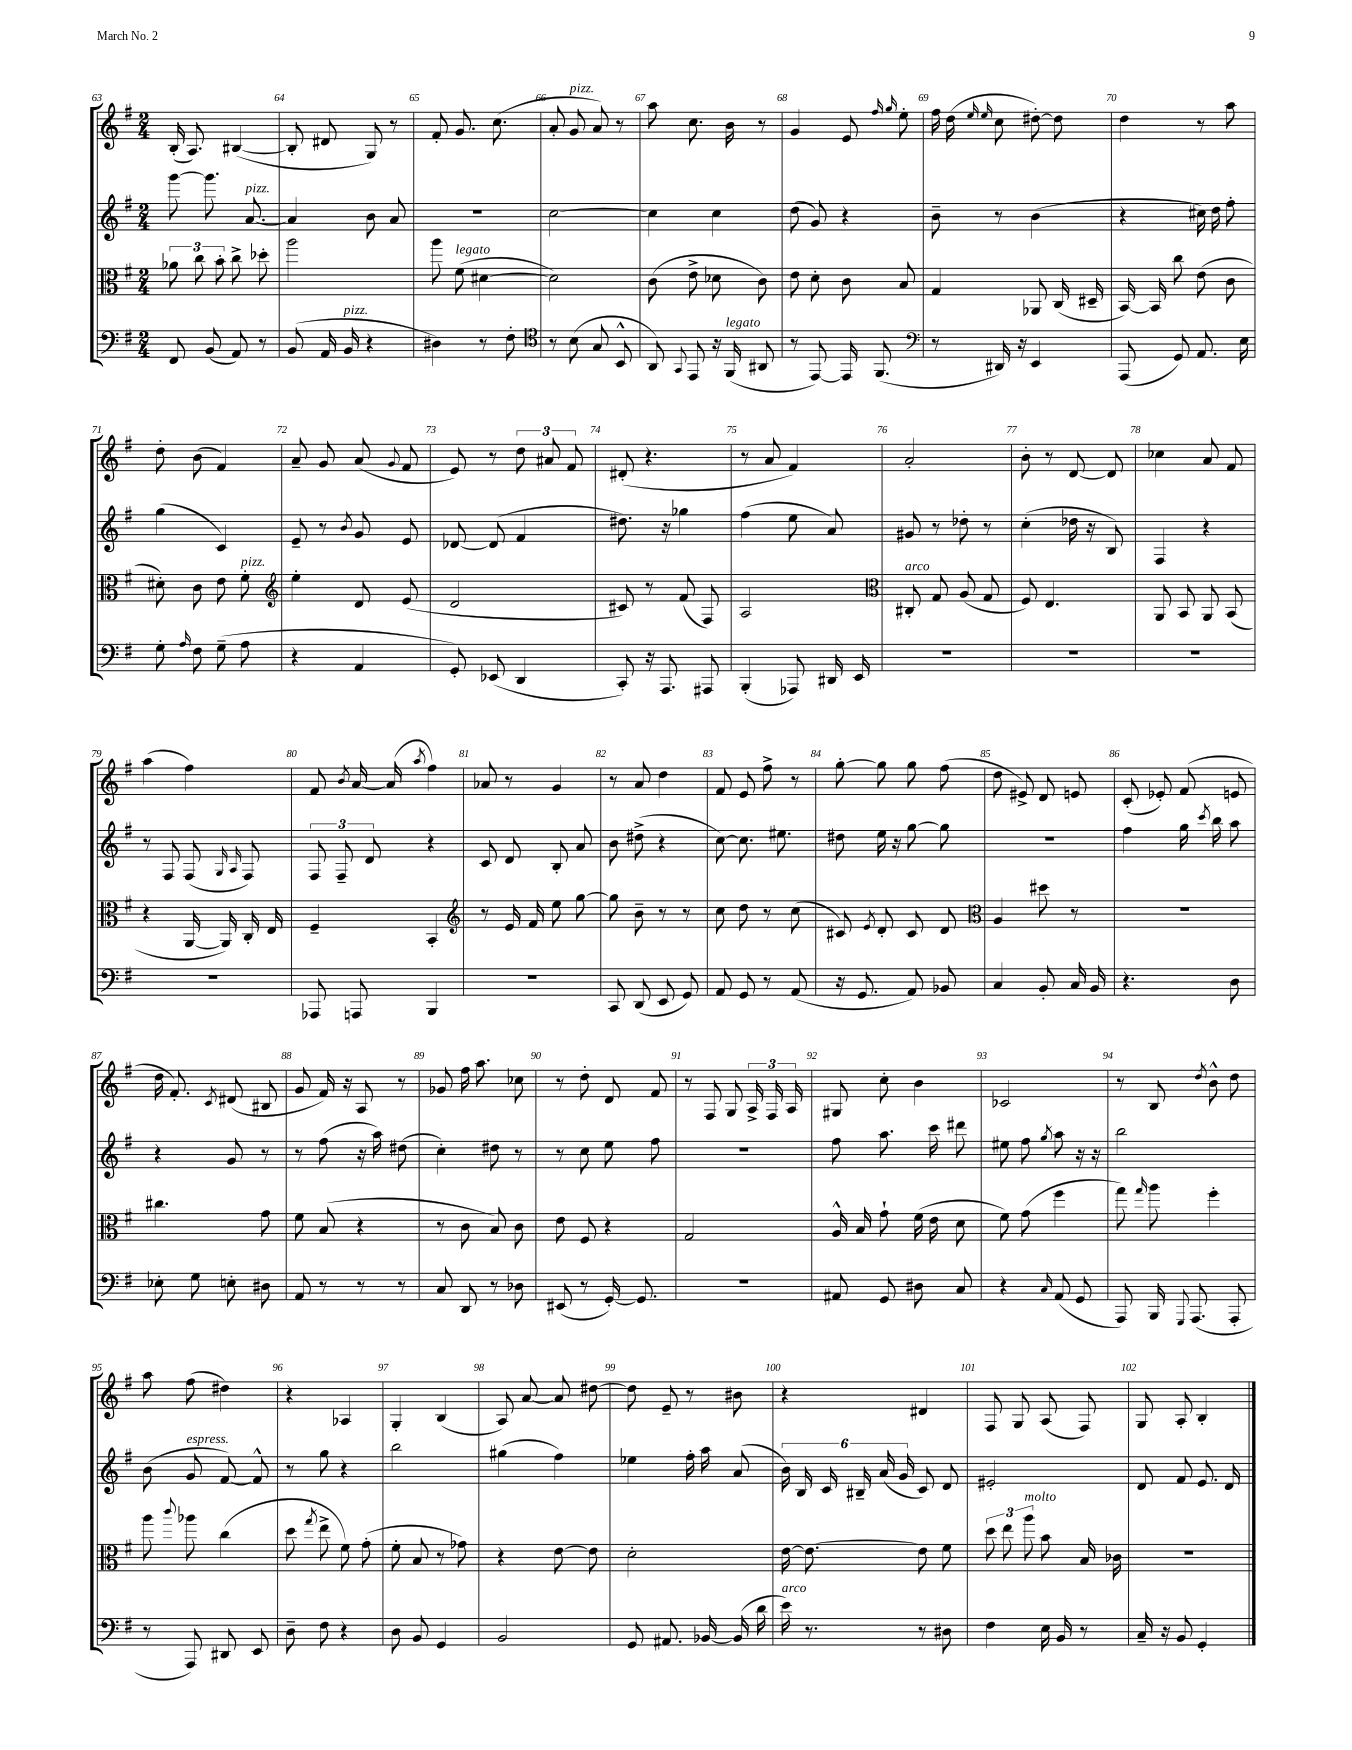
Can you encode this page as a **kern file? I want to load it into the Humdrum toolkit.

**kern	**kern	**kern	**kern
*part4	*part3	*part2	*part1
*staff4	*staff3	*staff2	*staff1
*clefF4	*clefC3	*clefG2	*clefG2
*k[f#]	*k[f#]	*k[f#]	*k[f#]
*M2/4	*M2/4	*M2/4	*M2/4
=63	=63	=63	=63
8FF#/	12a-X\	[8ggg\	(16B'/
.	.	.	8.A/)
.	12cc\	.	.
(8BB/	.	8.ggg\]	.
.	12b'\	.	.
8AA/)	8cc^\	.	([4B#X/
!	!	!LO:TX:a:i:t=pizz.	!
.	.	[8.a/	.
8r	8dd-X'\	.	.
=64	=64	=64	=64
(8BB/	2aa\	4a/]	8B#'/]
16AA/	.	.	8d#X/
!LO:TX:a:i:t=pizz.	!	!	!
16BB/	.	.	.
4r	.	8b\	8G/)
.	.	8a/	8r
=65	=65	=65	=65
4D#X\)	8aa\	2r	8f#'/
!	!LO:TX:a:i:t=legato	!	!
.	(8f#\	.	8.g/
8r	[4d#X\	.	.
.	.	.	(8.cc\
8F#'\	.	.	.
=66	=66	=66	=66
*clefC4	*	*	*
8r	2d#\])	[2cc\	8a'/
!	!	!	!LO:TX:a:i:t=pizz.
(8B\	.	.	8g/
8G/	.	.	8a/)
8BB^^/	.	.	8r
=67	=67	=67	=67
8AA/)	(8c\	4cc\]	8aa\
8qqGG/	.	.	.
8EE/	8e^\	.	8.cc\
16r	8d-X\	4cc\	.
!LO:TX:a:i:t=legato	!	!	!
(16FF#/	.	.	16b\
8AA#X/	8c\)	.	8r
=68	=68	=68	=68
8r	8e\	(8dd\	4g/
[8EE/)	8d'\	8g/)	.
16EE/]	8c\	4r	8e/
(8.FF#/	.	.	.
.	.	.	16qqff#/
.	.	.	16qqgg/
.	8B/	.	8ee'\
=69	=69	=69	=69
*clefF4	*	*	*
8r	4G/	8b~\	16ff#\
.	.	.	(16dd\
.	.	.	16qqee/
.	.	.	16qqee/
16DD#X/)	.	8r	8cc\
16r	.	.	.
4EE/	8AA-X/	(4b\	[8dd#X'\)
.	(16C/	.	8dd#\]
.	16D#X~/	.	.
=70	=70	=70	=70
(8AAA/	[16BB/)	4r	4dd\
.	16BB/]	.	.
8GG/)	8cc\	.	.
8.AA/	(8e\	16cc#X\)	8r
.	.	16dd\	.
.	8c\	8ff#'\	8aa\
16E\	.	.	.
!!LO:LB:g=z
=71	=71	=71	=71
8G'\	8d#X'\)	(4gg\	8dd'\
16qqA/	.	.	.
8F#\	8c\	.	(8b\
(8G~\	8e\	4c/)	4f#/)
!	!LO:TX:a:i:t=pizz.	!	!
8A\	8f#'\	.	.
=72	=72	=72	=72
*	*clefG2	*	*
4r	4ee'\	8e~/	8a~/
.	.	8r	8g/
.	.	8qb/	.
4AA/	8d/	8g/	(8a/
.	.	.	8qqg/
.	(8e/	8e/	8f#/
=73	=73	=73	=73
8GG'/)	2d/	[8d-X/	8e/)
(8EE-X/	.	(8d-/]	8r
4DD/	.	4f#/	12dd\
.	.	.	12a#X/
.	.	.	12f#/
=74	=74	=74	=74
8CC'/)	8c#X/)	8.dd#X\)	(8d#X'/
16r	8r	.	4.r
8.AAA/	.	16r	.
.	(8f#/	4gg-X\	.
8AAA#X/	8F#/)	.	.
=75	=75	=75	=75
(4BBB'/	2A/	(4ff#\	8r
.	.	.	8a/
8AAA-X/)	.	8ee\	4f#/)
16DD#X/	.	8a/)	.
16EE/	.	.	.
=76	=76	=76	=76
*	*clefC3	*	*
!	!LO:TX:a:i:t=arco	!	!
2r	8C#X'/	8g#X/	2a'/
.	8G/	8r	.
.	(8A/	8dd-X'\	.
.	8G/	8r	.
=77	=77	=77	=77
2r	8F#/)	(4cc'\	8b'\
.	4.E/	.	8r
.	.	16dd-X\	[8d/
.	.	16r	.
.	.	8B/)	8d/]
=78	=78	=78	=78
2r	8AA/	4F#/	4cc-X\
.	8BB/	.	.
.	8AA/	4r	8a/
.	(8BB/	.	8f#/
!!LO:LB:g=z
=79	=79	=79	=79
2r	4r	8r	(4aa\
.	.	8F#/	.
.	[16AA/	(8F#/	4ff#\)
.	16AA/])	.	.
.	.	16qqG/	.
.	.	16qqA/	.
.	16C'/	8F#/)	.
.	16E/	.	.
=80	=80	=80	=80
8AAA-X/	4F#~/	12F#/	8f#/
.	.	12F#~/	.
.	.	.	8qb/
8AAAn/	.	.	[16a/
.	.	12d/	.
.	.	.	(16a/]
.	.	.	8qaa/
4BBB/	4BB'/	4r	4ff#\)
=81	=81	=81	=81
*	*clefG2	*	*
2r	8r	8c/	8a-X/
.	16e/	8d/	8r
.	16f#/	.	.
.	8ee\	8B'/	4g/
.	[8gg\	8a/	.
=82	=82	=82	=82
8CC/	8gg\]	8b\	8r
(8DD/	8b~\	(8dd#X^\	8a/
8EE/	8r	4r	4dd\
8GG/)	8r	.	.
=83	=83	=83	=83
8AA/	8cc\	[8cc\)	8f#/
8GG/	8dd\	8.cc\]	8e/
8r	8r	.	8ff#^\
.	.	8.ee#X\	.
(8AA/	(8cc\	.	8r
=84	=84	=84	=84
16r	8c#X/)	8dd#X\	[8gg'\
8.GG/	.	.	.
.	8qe/	.	.
.	8d'/	16ee\	8gg\]
.	.	16r	.
8AA/)	8c#/	[8gg\	8gg\
8BB-X/	8d/	8gg\]	(8ff#\
=85	=85	=85	=85
*	*clefC3	*	*
4C/	4A/	2r	8dd\
.	.	.	8e#X^/)
8BB'/	8dd#X\	.	8d/
16C/	8r	.	8en/
16BB/	.	.	.
=86	=86	=86	=86
4.r	2r	4ff#\	(8c'/
.	.	.	8e-X'/)
.	.	16gg\	(8f#/
.	.	8qccc/	.
.	.	16bb\	.
8D\	.	8aa\	8en/
!!LO:LB:g=z
=87	=87	=87	=87
8E-X'\	4.cc#X\	4r	16dd\
.	.	.	8.f#'/)
8G\	.	.	.
.	.	.	8qc/
8En'\	.	8g/	(8d#X/
8D#X\	8g\	8r	8B#X/
=88	=88	=88	=88
8AA/	8f#\	8r	8g/
8r	(8B/	(8ff#\	16f#/)
.	.	.	16r
8r	4r	16r	8A/
.	.	16aa\)	.
8r	.	(8dd#X\	8r
=89	=89	=89	=89
8C/	8r	4cc'\)	8g-X/
8DD/	8c\	.	16ff#\
.	.	.	8.aa\
8r	8B/)	8dd#X\	.
8D-X\	8c\	8r	8cc-X\
=90	=90	=90	=90
(8EE#X/	8e\	8r	8r
8r	8F#/	8cc\	8dd'\
[16GG'/)	4r	8ee\	8d/
8.GG/]	.	.	.
.	.	8ff#\	8f#/
=91	=91	=91	=91
2r	2G/	2r	8r
.	.	.	8F#/
.	.	.	8G/
.	.	.	24A^/
.	.	.	24F#/
.	.	.	24A/
=92	=92	=92	=92
8AA#X/	16A^^/	8ff#\	8G#X/
.	16B/	.	.
8GG/	8g`\	8.aa\	8cc'\
8D#X\	(16f#\	.	4b\
.	16e\	16ccc\	.
8C/	8d\	8ddd#X\	.
=93	=93	=93	=93
4r	8f#\)	8ee#X\	2c-X/
.	(8g\	8ff#\	.
16qqC/	.	8qgg/	.
(8AA/	4ff#\	8aa\	.
8GG/	.	16r	.
.	.	16r	.
=94	=94	=94	=94
8AAA/)	8gg\)	2bb\	8r
.	16qqgg/	.	.
16BBB/	8aa\	.	8B/
8qqGGG/	.	.	.
(8.AAA/	.	.	.
.	.	.	8qdd/
.	4ff#'\	.	8b^^\
8AAA'/	.	.	8dd\
!!LO:LB:g=z
=95	=95	=95	=95
8r	8aa\	(8b\	8aa\
.	8qqccc/	.	.
!	!	!LO:TX:a:i:t=espress.	!
8AAA/)	8aa-X\	8g/	(8ff#\
8DD#X/	(4cc\	[8f#/)	4dd#X\)
8EE/	.	8f#^^/]	.
=96	=96	=96	=96
8D~\	8dd\	8r	4r
.	8qgg/	.	.
8F#\	8ee^\	8gg\	.
4r	8f#\)	4r	4A-X/
.	(8g'\	.	.
=97	=97	=97	=97
8D\	8f#'\	2bb\	4G'/
8BB/	8B/	.	.
4GG/	8r	.	(4B/
.	8g-X\)	.	.
=98	=98	=98	=98
2BB/	4r	(4gg#X\	8A/)
.	.	.	[8a/
.	[8e\	4ff#\)	8a/]
.	8e\]	.	[8dd#X\
=99	=99	=99	=99
8GG/	2d'\	4ee-X\	8dd#\]
8.AA#X/	.	.	8e~/
.	.	16ff#'\	8r
[16BB-X/	.	16aa\	.
(16BB-/]	.	(8a/	8b#X\
16d\	.	.	.
=100	=100	=100	=100
!LO:TX:a:i:t=arco	!	!	!
16e\)	[16e\	24b\)	4r
.	.	24B/	.
8.r	8.e\_	.	.
.	.	24c/	.
.	.	24B#X~/	.
.	.	(24a/	.
.	.	24g/	.
8r	8e\]	8c/)	4d#X/
8D#X\	8f#\	8d/	.
=101	=101	=101	=101
4F#\	12dd\	2e#X'/	8F#/
.	12ee\	.	.
.	.	.	8G/
!	!LO:TX:a:i:t=molto	!	!
.	12aa\	.	.
16E\	8b\	.	(8A/
16BB/	.	.	.
8r	16B/	.	8F#/)
.	16c-X\	.	.
=102	=102	=102	=102
16C~/	2r	8d/	8G/
16r	.	.	.
8BB/	.	8f#/	8A'/
4GG'/	.	8.e/	4B'/
.	.	16d/	.
==	==	==	==
*-	*-	*-	*-
